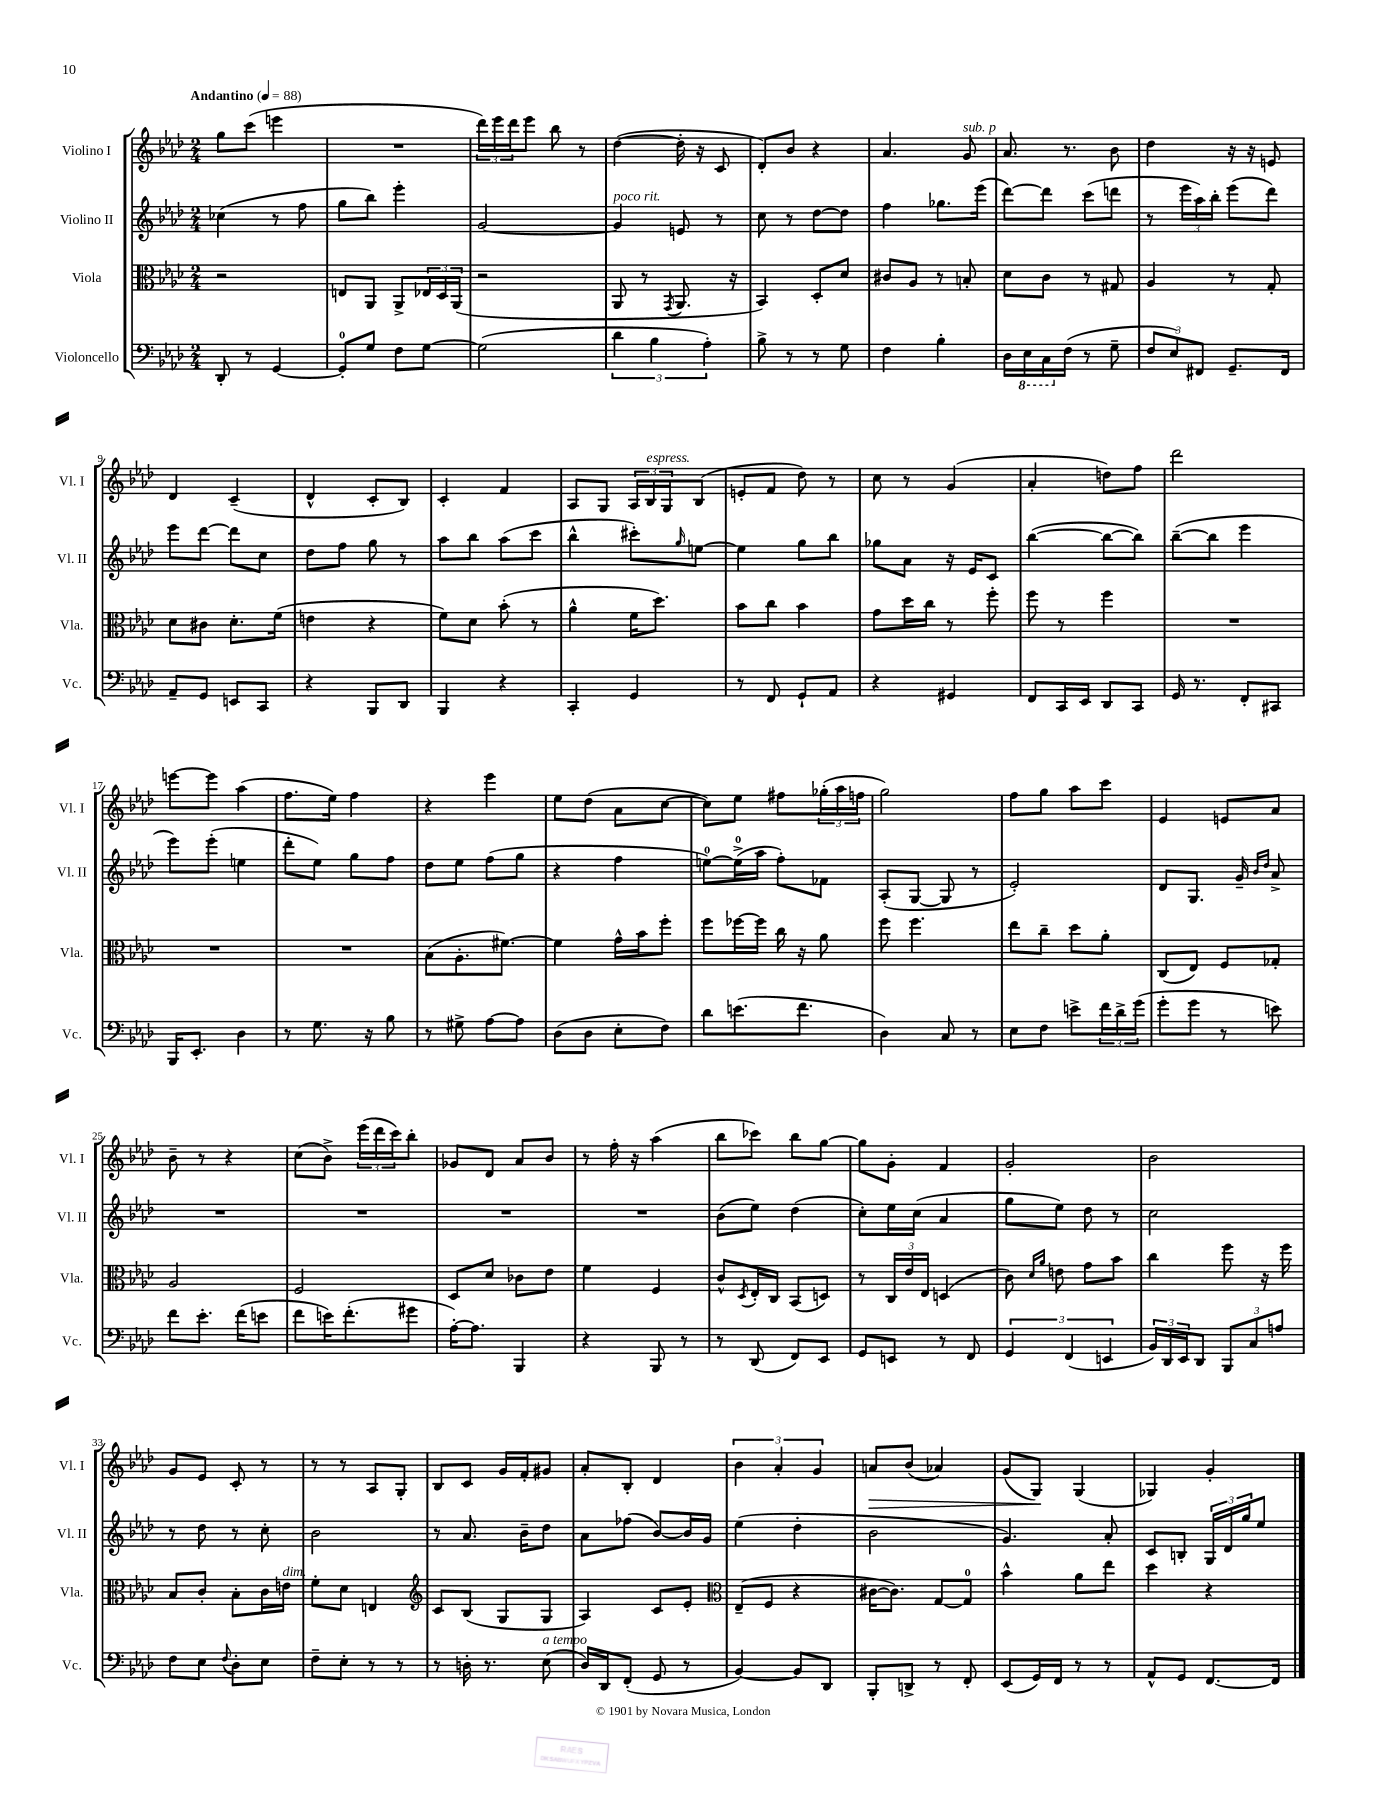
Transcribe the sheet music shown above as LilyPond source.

<<
\new StaffGroup <<
\new Staff = "s0" \with { instrumentName = "Violino I" shortInstrumentName = "Vl. I" } {
    \clef treble \key aes \major \numericTimeSignature \time 2/4 \tempo "Andantino" 4 = 88
    g''8 c'''8( e'''4 |
    R2 |
    \tuplet 3/2 { des'''16) ees'''16 des'''16 } ees'''8 bes''8 r8 |
    des''4~( des''16-. r16 c'8 |
    des'8-.) bes'8 r4 |
    aes'4. g'8^\markup { \italic "sub. p" } |
    aes'8. r8. bes'8 |
    des''4 r16 r16 e'8 |
    des'4 c'4--( |
    des'4-^ c'8-. bes8) |
    c'4-. f'4 |
    aes8 g8 \tuplet 3/2 { aes16 bes16^\markup { \italic "espress." } g16 } bes8( |
    e'8-. f'8 des''8) r8 |
    c''8 r8 g'4( |
    aes'4-. d''8) f''8 |
    des'''2 |
    e'''8~ e'''8 aes''4( |
    f''8. ees''16) f''4 |
    r4 ees'''4 |
    ees''8 des''8( aes'8 c''8~ |
    c''8) ees''8 fis''8 \tuplet 3/2 { ges''16-.( aes''16 f''16 } |
    g''2) |
    f''8 g''8 aes''8 c'''8 |
    ees'4 e'8 aes'8 |
    bes'8-- r8 r4 |
    c''8( bes'8->) \tuplet 3/2 { ees'''16( des'''16 c'''16) } bes''8-. |
    ges'8 des'8 aes'8 bes'8 |
    r8 f''16-. r16 aes''4( |
    bes''8 ces'''8) bes''8 g''8~ |
    g''8 g'8-. f'4 |
    g'2-. |
    bes'2 |
    g'8 ees'8 c'8-. r8 |
    r8 r8 aes8 g8-. |
    bes8 c'8 g'16 f'16-. gis'8 |
    aes'8-. bes8-. des'4 |
    \tuplet 3/2 { bes'4 aes'4-. g'4 } |
    a'8\> bes'8( aes'4) |
    g'8( g8\!) g4( |
    ges4) g'4-. \bar "|." |
}
\new Staff = "s1" \with { instrumentName = "Violino II" shortInstrumentName = "Vl. II" } {
    \clef treble \key aes \major \numericTimeSignature \time 2/4
    ces''4( r8 f''8 |
    g''8 bes''8) ees'''4-. |
    g'2~ |
    g'4^\markup { \italic "poco rit." } e'8 r8 |
    c''8 r8 des''8~ des''8 |
    f''4 ges''8. ees'''16( |
    des'''8~) des'''8 c'''8( d'''8 |
    r8 \tuplet 3/2 { ees'''16 aes''16) bes''16-. } ees'''8( des'''8) |
    ees'''8 des'''8~ des'''8 c''8 |
    des''8 f''8 g''8 r8 |
    aes''8 bes''8 aes''8( c'''8 |
    bes''4-^ cis'''8-.) \grace { g''16 } e''8~ |
    e''4 g''8 bes''8 |
    ges''8 aes'8 r16 ees'16 c'8 |
    bes''4~( bes''8~ bes''8) |
    bes''8~--( bes''8 ees'''4 |
    ees'''8) ees'''8-.( e''4 |
    des'''8-. ees''8) g''8 f''8 |
    des''8 ees''8 f''8( g''8 |
    r4 f''4 |
    e''8-0~) e''16-0->( aes''16 f''8-.) fes'8 |
    aes8-.( g8~ g8 r8 |
    ees'2-.) |
    des'8 g8. g'16-- \grace { bes'16 des''16 } aes'8-> |
    R2 |
    R2 |
    R2 |
    R2 |
    bes'8( ees''8) des''4( |
    c''8-.) ees''16 c''16( aes'4 |
    g''8 ees''8) des''8 r8 |
    c''2 |
    r8 des''8 r8 c''8-. |
    bes'2 |
    r8 aes'8. bes'16-- des''8 |
    aes'8 fes''8( bes'8~) bes'16 g'16 |
    ees''4( des''4-. |
    bes'2 |
    g'4.) aes'8-. |
    c'8 b8-. \tuplet 3/2 { g16 des'16 g''16 } ees''8 \bar "|." |
}
\new Staff = "s2" \with { instrumentName = "Viola" shortInstrumentName = "Vla." } {
    \clef alto \key aes \major \numericTimeSignature \time 2/4
    r2 |
    e8 aes,8 aes,8-> \tuplet 3/2 { ees16 des16 aes,16( } |
    r2 |
    aes,8 r8 \acciaccatura { g,8 } aes,8. r16 |
    bes,4) des8-. des'8 |
    cis'8 aes8 r8 b8-. |
    des'8 c'8 r8 gis8 |
    aes4 r8 g8-. |
    des'8 cis'8 des'8.-. f'16( |
    e'4 r4 |
    f'8) des'8 bes'8-.( r8 |
    aes'4-^ f'16 des''8.) |
    bes'8 c''8 bes'4 |
    g'8 des''16 c''16 r8 f''8-. |
    f''8 r8 f''4 |
    R2 |
    R2 |
    R2 |
    bes8( aes8.-. fis'8.~) |
    fis'4 g'16-^ bes'16 f''8-. |
    f''8 fes''16~ fes''16 c''16 r16 aes'8 |
    f''8 f''4. |
    ees''8 c''8-- des''8 aes'8-. |
    c8( ees8) f8 ges8-. |
    aes2 |
    f2 |
    des8 des'8 ces'8 ees'8 |
    f'4 f4 |
    c'8-^ \acciaccatura { des8 } ees16-. c16 bes,8( d8) |
    r8 \tuplet 3/2 { c16 ees'16 ees16 } d4( |
    c'8) \grace { des'16 aes'16 } e'8 g'8 bes'8 |
    c''4 f''8 r16 f''16 |
    bes8 c'8-. bes8-. c'16 e'16^\markup { \italic "dim." } |
    f'8-. des'8 e4 |
    \clef treble c'8 bes8( g8 g8 |
    aes4) c'8 ees'8-. |
    \clef alto ees8--( f8 r4 |
    cis'16~ cis'8.) g8~ g8-0 |
    bes'4-^ aes'8 ees''8 |
    des''4 r4 \bar "|." |
}
\new Staff = "s3" \with { instrumentName = "Violoncello" shortInstrumentName = "Vc." } {
    \clef bass \key aes \major \numericTimeSignature \time 2/4
    des,8-. r8 g,4~ |
    g,8-0-. g8 f8 g8~ |
    g2( |
    \tuplet 3/2 { des'4 bes4 aes4-.) } |
    bes8-> r8 r8 g8 |
    f4 bes4-. |
    des16 \ottava #-1 ees,16 c,16 \ottava #0 f16( r8 g8-- |
    \tuplet 3/2 { f8 ees8) fis,8 } g,8.-- fis,16 |
    aes,8-- g,8 e,8 c,8 |
    r4 bes,,8 des,8 |
    bes,,4 r4 |
    c,4-. g,4 |
    r8 f,8 g,8-! aes,8 |
    r4 gis,4 |
    f,8 c,16 ees,16 des,8 c,8 |
    g,16 r8. f,8-. cis,8 |
    bes,,16 ees,8.-. des4 |
    r8 g8. r16 bes8 |
    r8 gis8-> aes8~ aes8 |
    des8( des8 ees8-. f8) |
    des'8 e'8.( f'8. |
    des4) c8 r8 |
    ees8 f8 e'8-> \tuplet 3/2 { f'16 des'16-> g'16( } |
    g'8-. g'8 r8 e'8) |
    f'8 ees'8.-. f'16( e'8 |
    f'8 e'16) f'8.-.( gis'8 |
    aes16~-.) aes8. bes,,4 |
    r4 bes,,8 r8 |
    r8 des,8( f,8) ees,8 |
    g,8 e,8 r8 f,8 |
    \tuplet 3/2 { g,4 f,4( e,4 } |
    \tuplet 3/2 { bes,16) des,16 ees,16 } des,8 \tuplet 3/2 { bes,,8 c8 a8 } |
    f8 ees8 \appoggiatura { f8 } des8-. ees8 |
    f8-- ees8-. r8 r8 |
    r8 d16-. r8. ees8^\markup { \italic "a tempo" }( |
    des16) des,16 f,8-.( g,8 r8 |
    bes,4~) bes,8 des,8 |
    bes,,8-. d,8-> r8 f,8-. |
    ees,8( g,16) f,16 r8 r8 |
    aes,8-^ g,8 f,8.~ f,16 \bar "|." |
}
>>
>>
